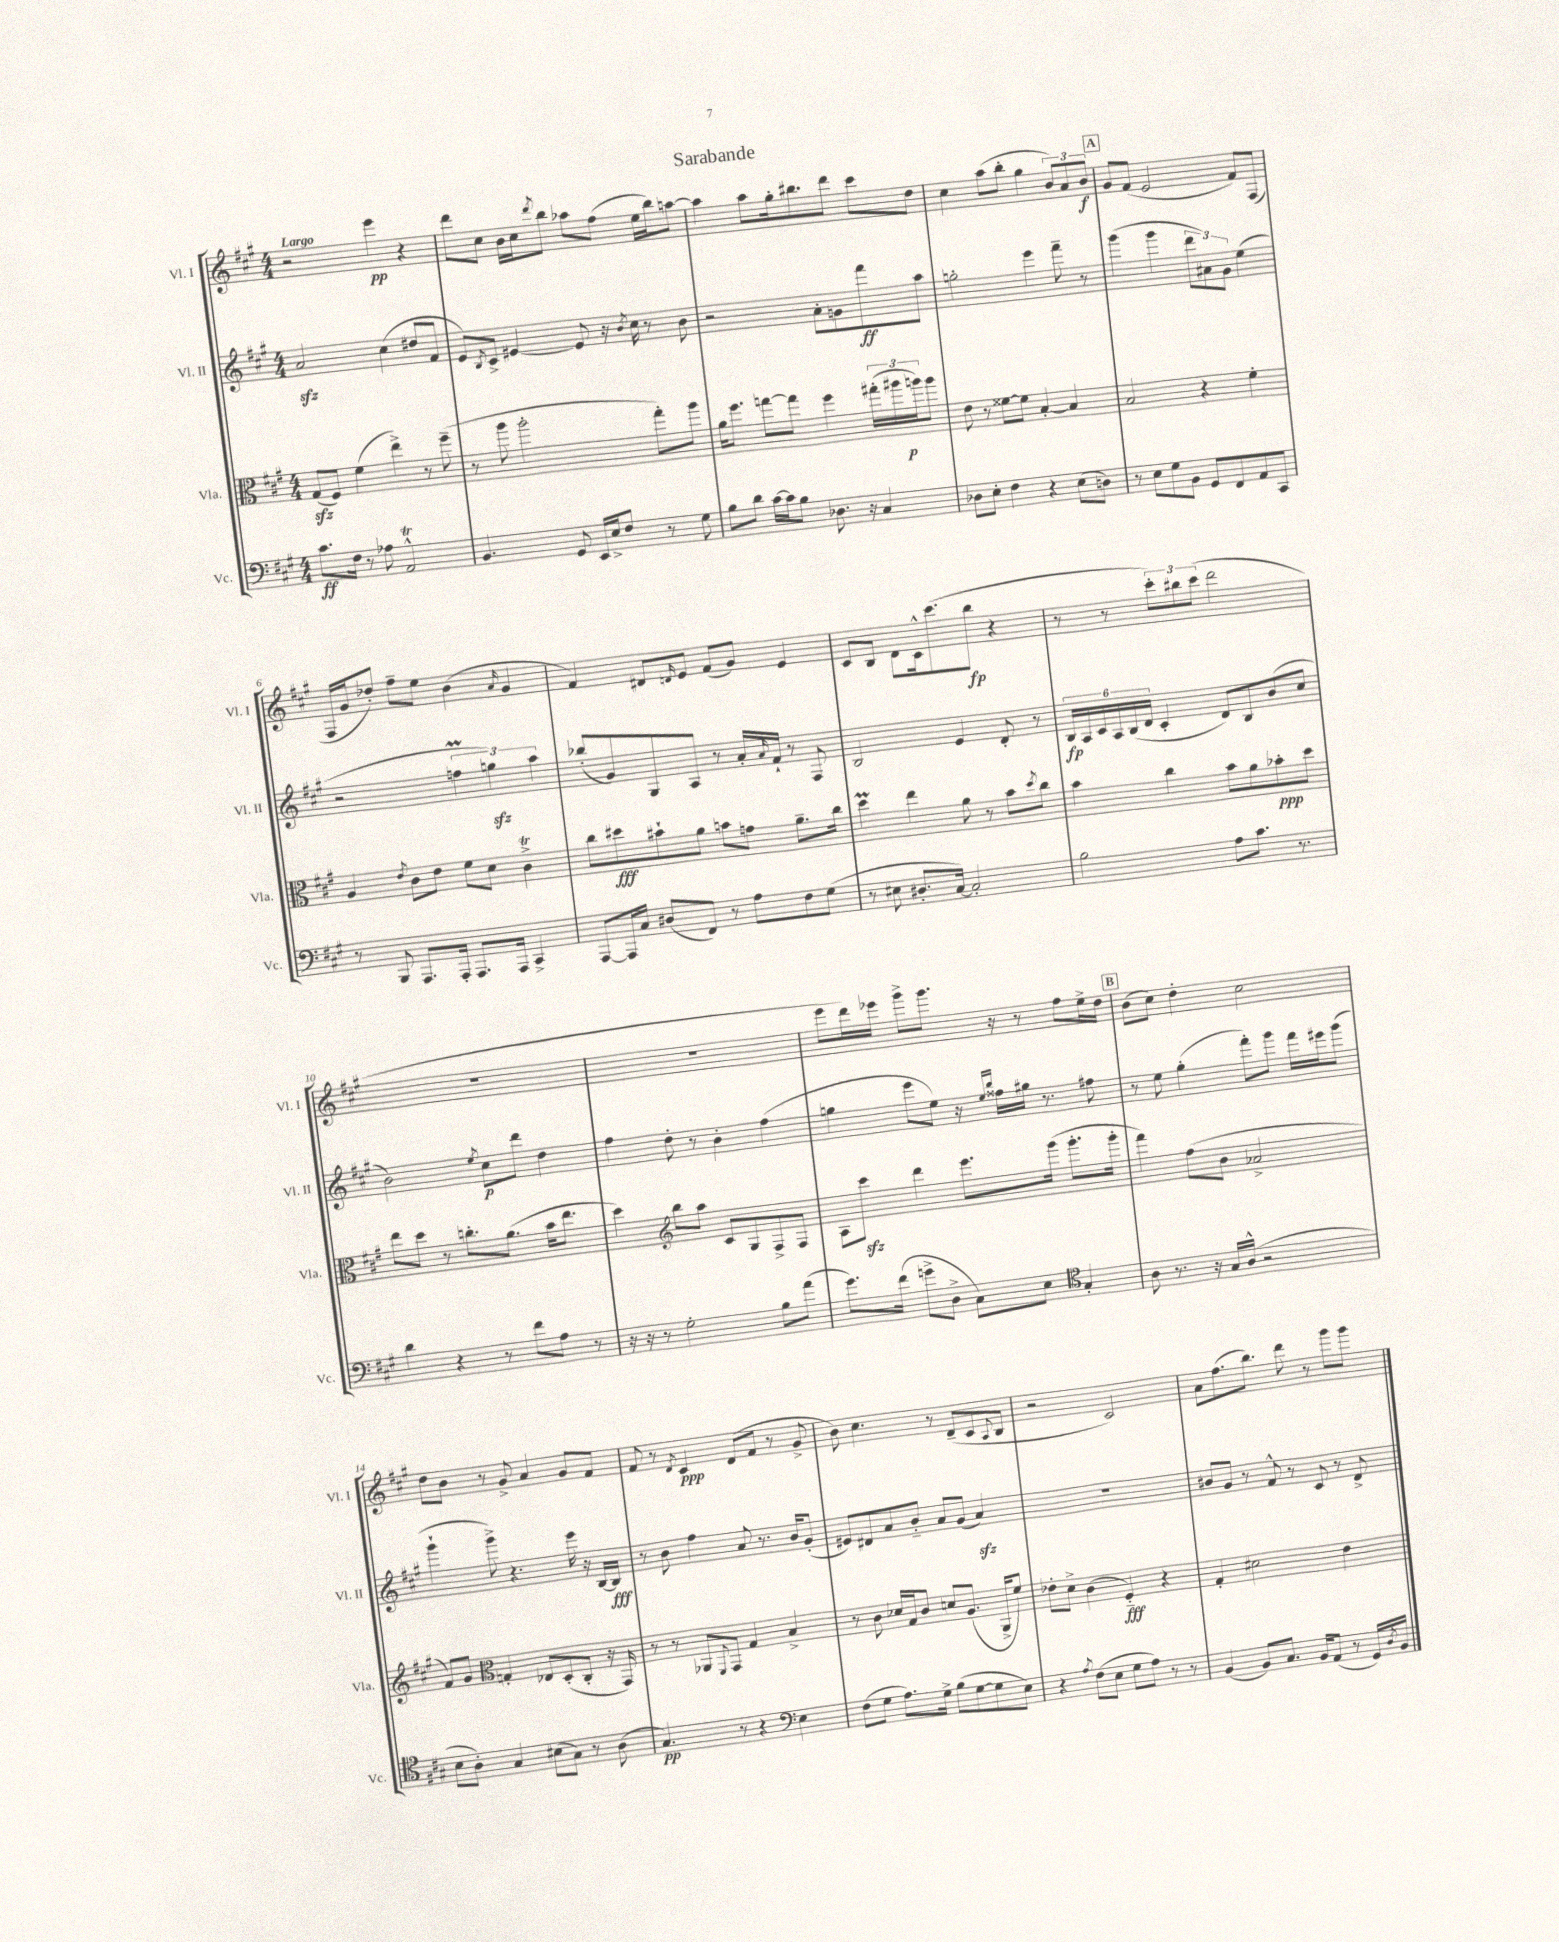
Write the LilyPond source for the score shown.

\header { title = "Sarabande" }
<<
\new StaffGroup <<
\new Staff = "s0" \with { instrumentName = "Vl. I" shortInstrumentName = "Vl. I" } {
    \clef treble \key a \major \numericTimeSignature \time 4/4 \tempo "Largo"
    r2 e'''4\pp r4 |
    d'''8 cis''8 b'16 cis''16 \acciaccatura { d'''8 } b''8 aes''8 fis''8( e''16 b''16) a''8~ |
    a''4 a''8 gis''16-. bis''8. d'''8 cis'''8 d''8 |
    cis''4 a''8( b''8-. gis''4 \tuplet 3/2 { b'8) a'8 b'8\f } |
    \mark \markup { \box "A" } gis'8 fis'8( e'2 fis'8) fis8( |
    fis16 gis'16 des''8-.) fis''8-- e''8 b'4( \grace { a'16 } gis'4 |
    fis'4) dis'8 \grace { d'16 } e'8 fis'8( gis'8) e'4 |
    cis'8 b8 d'8 cis'16-^ cis'''8.( b''8\fp r4 |
    r8 r8 \tuplet 3/2 { cis'''8-.) bis''8 cis'''8( } d'''2 |
    R1 |
    R1 |
    e'''8 d'''16) ees'''16 gis'''8-> gis'''8. r16 r8 fis''8 e''16-> d''16 |
    \mark \markup { \box "B" } b'8( cis''8) d''4-. cis''2 |
    d''8 b'8 r8 gis'8-> a'4 gis'8 fis'8 |
    fis'8 r8 \acciaccatura { d'8 } cis'4\ppp d'8( fis'8 r8 gis'8-> |
    b'8) cis''4. r8 d'8--( cis'8 \appoggiatura { a8 } b8 |
    r2 cis'2) |
    a'8 fis''8.( b''8.) d'''8 r8 gis'''8 gis'''8 \bar "|." |
}
\new Staff = "s1" \with { instrumentName = "Vl. II" shortInstrumentName = "Vl. II" } {
    \clef treble \key a \major \numericTimeSignature \time 4/4
    a'2\sfz cis''4( dis''8 fis'8 |
    e'8) \acciaccatura { b8 } cis'8-> eis'4~ eis'8 r16 \acciaccatura { b'8 } cis''16 r8 b'8 |
    r2 a'8-. g'8 fis'''8\ff a''8 |
    g''2-. e'''4 fis'''8-- r8 |
    \mark \markup { \box "A" } gis'''4( gis'''4 \tuplet 3/2 { d'''8 ais'8) gis'8 } e''4( |
    r2 \tuplet 3/2 { f''4\prall g''4\sfz) a''4 } |
    bes''8-.( gis'8) gis8 a8 r8 a'16-. \grace { a'16 } fis'16-! r8 fis8 |
    b2 e'4 d'8-. r8 |
    \tuplet 6/4 { b16\fp a16 cis'16 a16 b16( d'16 } cis'4-. d'8) b8 b'8( cis''8 |
    b'2) \acciaccatura { e''8 } cis''8\p d'''8 d''4 |
    fis''4 d''8-. r8 b'4-. fis''4( |
    g''4 e'''8 e''8) r16 \grace { e''16 b''16 } fisis''16 gis''16 r8. fis''8 |
    \mark \markup { \box "B" } r8 e''8 gis''4-.( fis'''8-.) gis'''8 fis'''16 eis'''16 gis'''8( |
    gis'''4-! gis'''8->) r4. e'''16 r16 b16~ b16\fff |
    r8 b'8 fis''4 a'8 r8. b'16 gis'8-.( |
    eis'8) dis'8 a'8 b'8-_ a'8 gis'8( a'4\sfz) |
    R1 |
    bis'8 gis'8 r8 fis'8-^ r8 cis'8 r8 d'8-> \bar "|." |
}
\new Staff = "s2" \with { instrumentName = "Vla." shortInstrumentName = "Vla." } {
    \clef alto \key a \major \numericTimeSignature \time 4/4
    gis8\sfz( fis8) fis'4( e''4->) r8 fis''8--( |
    r8 a''8 a''2-. gis''8-.) a''8 |
    a'16 fis''8. g''8~ g''8 fis''4 \tuplet 3/2 { gis''16-.( ais''16 a''16\p) } a''8 |
    e'8 r8 fisis'8~ fisis'8 b4~-. b4 |
    \mark \markup { \box "A" } b2 r4 fis'4-. |
    a4 \acciaccatura { e'8 } cis'8 e'8 fis'8 d'8 cis'4->\trill |
    cis''8 dis''8\fff bis'8-! a'8 b'8 g'8 a'8.-- cis''16 |
    d''4\prall e''4 a'8 r8 b'8 \acciaccatura { d''8 } cis''8 |
    b'4 cis''4 b'8 a'8 bes'8-.\ppp d''8 |
    e''8 d''8 r8 c''8.-. a'8.( b'16 e''8. |
    d''4) \clef treble b''8 a''8 cis'8 gis8 fis8-> fis8 |
    a8 cis'''8\sfz d'''4 e'''8. gis'''16( gis'''8.-. gis'''16-. |
    \mark \markup { \box "B" } fis'''4) fis''8( b'8 aes'2-> |
    fis'8) gis'8 \clef alto g4-. ees8 d8-.( cis8-. r16 gis,16) |
    r8 r8 aes,8 \appoggiatura { fis,8 } gis,8 gis4 b4-> |
    r8 cis'8 des'16 gis16 cis'8 d'8 a8.( a,16-> fis'8) |
    ees'8-. d'8-> cis'4( fis4-_\fff) r4 |
    gis4-. dis'2 e'4 \bar "|." |
}
\new Staff = "s3" \with { instrumentName = "Vc." shortInstrumentName = "Vc." } {
    \clef bass \key a \major \numericTimeSignature \time 4/4
    cis'8.\ff fis16 r8 aes8 a,2-^\trill |
    b,4. gis,8 e,16 e16-> fis8 r8 gis8 |
    b8 d'8 cis'16~ cis'16 b8 des8. r16 cis4 |
    des8 e8-. fis4 r4 e8( d8) |
    \mark \markup { \box "A" } r8 e8 gis8 b,8 gis,8 fis,8 a,8 cis,8 |
    r8 b,,8 a,,8. a,,16-. a,,8. a,,16 cis,4-> |
    a,,8~ a,,16 cis16 dis8( fis,8) r8 a8 fis8 gis8( |
    r8 eis8 dis8.-. cis16~) cis2-. |
    b2 a8 cis'8. r8. |
    d'4 r4 r8 fis'8 a8 r8 |
    r16 r16 r8 gis2-. b8 a'8( |
    gis'8.) fis'16( g'8-> d8-> cis8) e8 \clef tenor gis4-. |
    \mark \markup { \box "B" } a8 r8. r16 gis16 a16-^( r2 |
    b8 a8-.) gis4 bis8( gis8) r8 a8( |
    gis4.\pp) r8 r4 \clef bass e4 |
    fis8( gis8 a8.) gis16-> b8( gis8~ gis8 e8) |
    r4 \acciaccatura { a8 } fis8( e8 gis8 a8) r8 r8 |
    b,4( b,8) cis8. b,16 a,8( r8 gis,16) \acciaccatura { d8 } b,16 \bar "|." |
}
>>
>>
